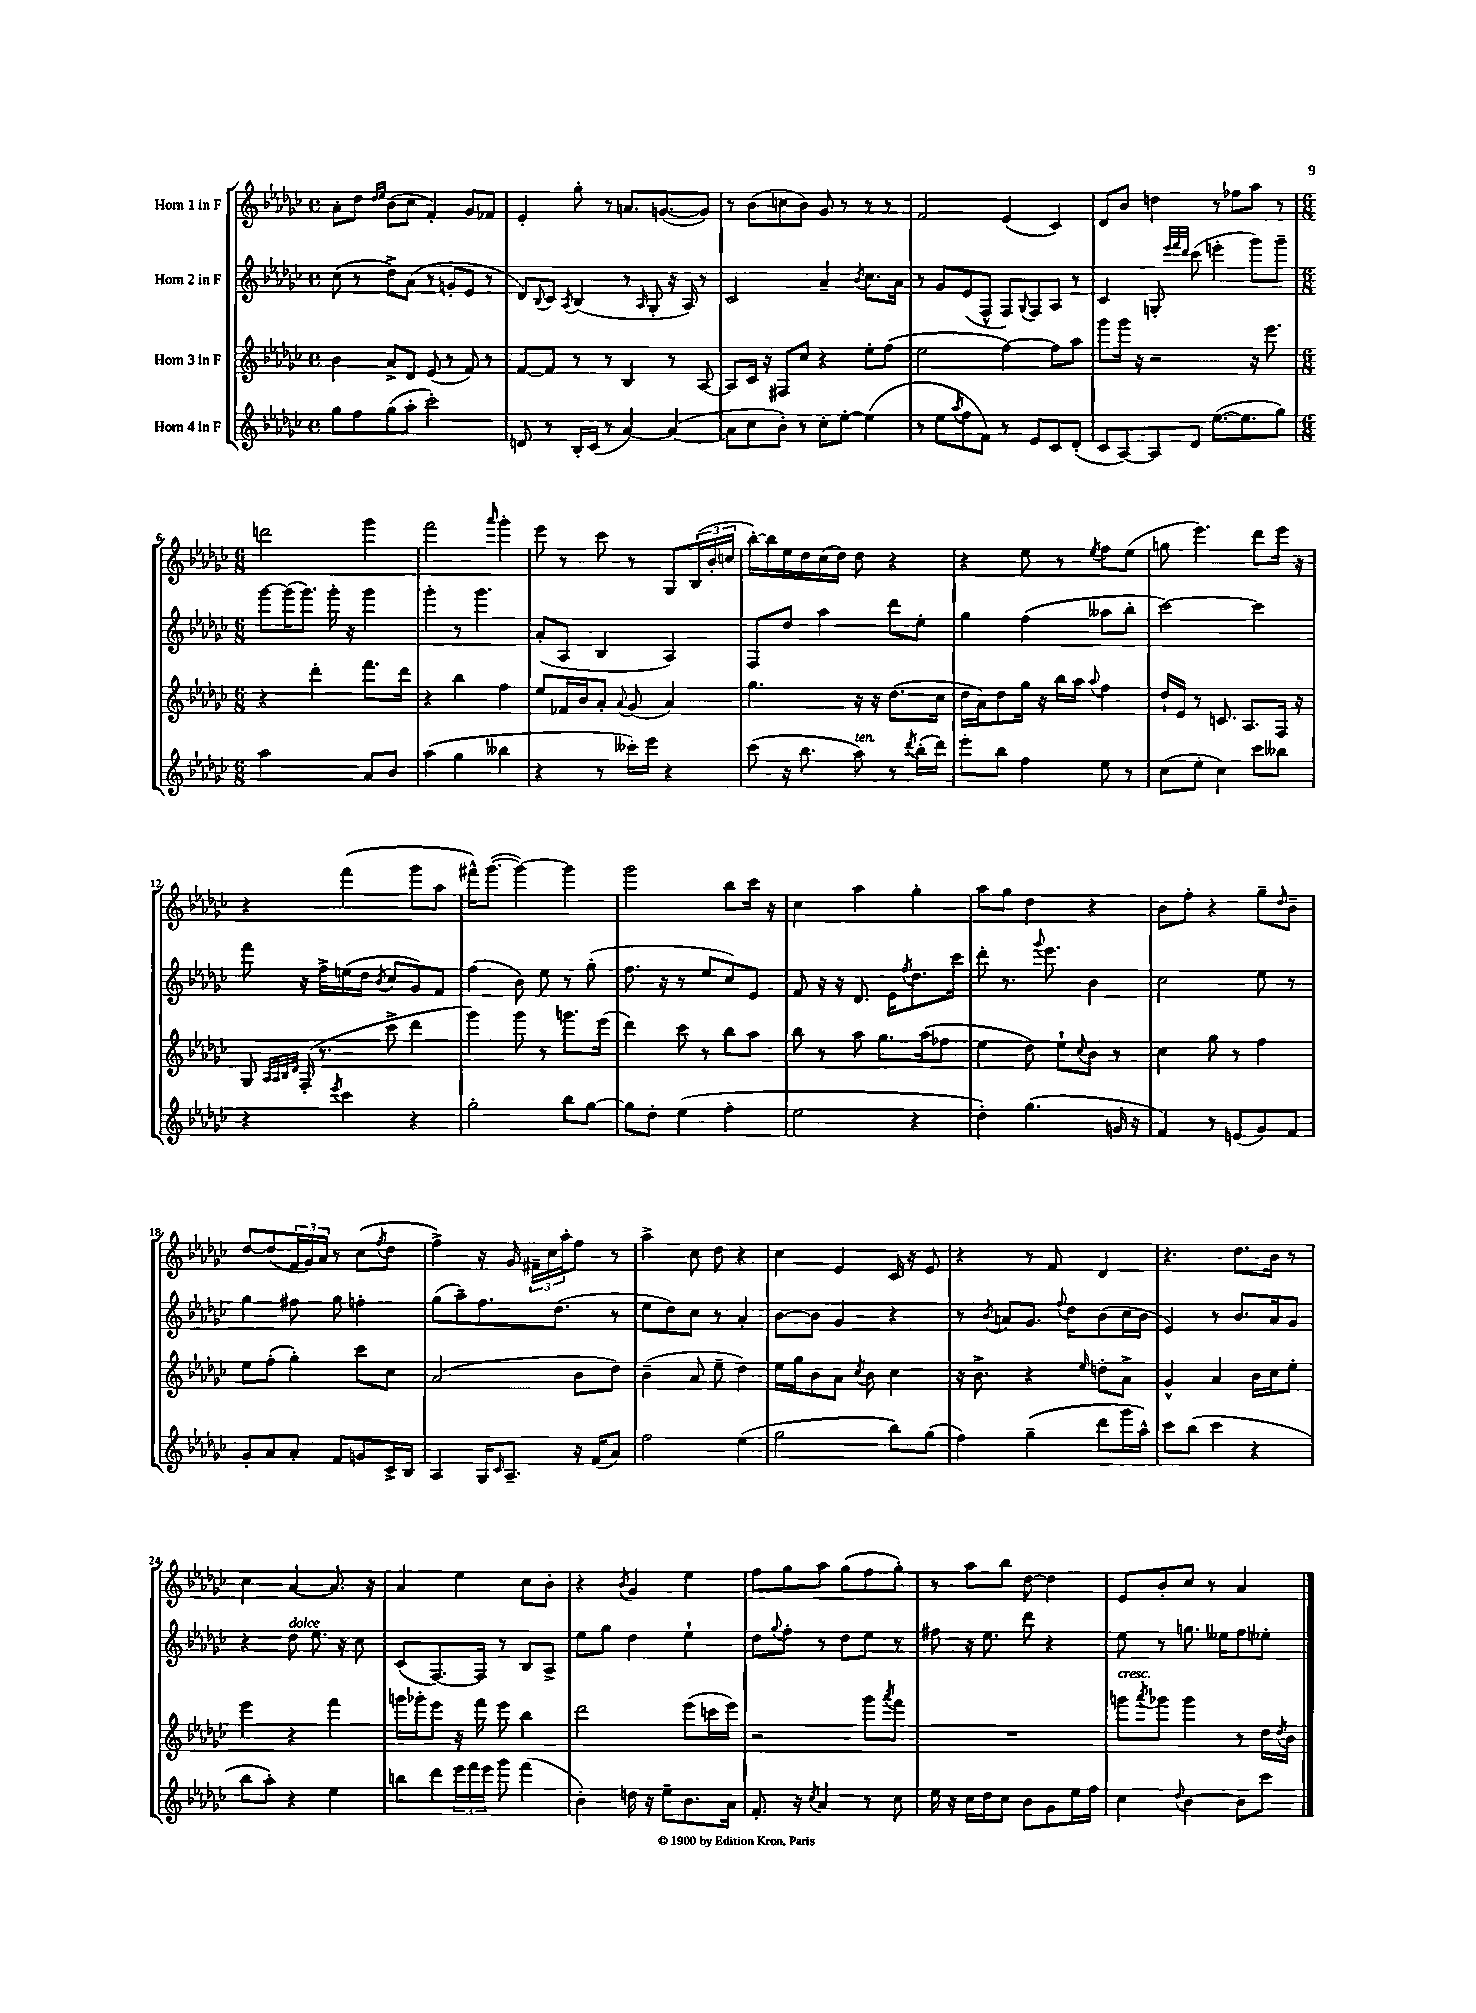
<<
\new StaffGroup <<
\new Staff = "s0" \with { instrumentName = "Horn 1 in F" } {
    \clef treble \key ges \major \defaultTimeSignature \time 4/4
    aes'8-. des''8 \grace { des''16 ees''16 } bes'8( ces''8 f'4-.) ges'8 fes'8 |
    ees'4-. ges''8-. r8 a'8. g'8.~( g'8) |
    r8 bes'8( c''8 bes'8) ges'8 r8 r8 r8 |
    f'2 ees'4( ces'4) |
    des'8 bes'8 d''4 r8 fes''8 aes''8 r8 |
    \numericTimeSignature \time 6/8 d'''2 ges'''4 |
    f'''2 \grace { aes'''16 } ges'''4-. |
    ees'''8 r8 ces'''8 r8 ges8 \tuplet 3/2 { bes16( bes'16-. c''16 } |
    bes''16~-.) bes''16 ees''16 des''16 ces''16( des''16) des''8 r4 |
    r4 ees''8 r8 \acciaccatura { ees''8 } f''8 ees''8( |
    g''8 ees'''4.) des'''8 ees'''16 r16 |
    r4 f'''4( ges'''8 aes''8 |
    fis'''16-^) ges'''8.~( ges'''4~) ges'''4 |
    ges'''2 bes''8 ces'''16 r16 |
    ces''4 aes''4 ges''4-. |
    aes''8 ges''8 des''4 r4 |
    bes'8 f''8-. r4 ges''8-- \grace { des''16 } bes'8-- |
    des''8~ des''8( \tuplet 3/2 { f'16 ges'16) aes'16 } r8 ces''8( \acciaccatura { f''8 } des''8 |
    f''4->) r16 ges'16 \tuplet 3/2 { fis'16-- ces''16 aes''16-. } f''8 r8 |
    aes''4-> ces''8 des''8 r4 |
    ces''4 ees'4 ces'16 r16 ees'8 |
    r4 r8 f'8 des'4 |
    r4. des''8. bes'16 r8 |
    ces''4 aes'4~ aes'8. r16 |
    aes'4 ees''4 ces''8 bes'8-. |
    r4 \acciaccatura { bes'8 } ges'4 ees''4 |
    f''8 ges''8 aes''8 ges''8( f''8 ges''8-.) |
    r8 aes''8 bes''8 des''8~ des''4 |
    ees'8 bes'8-. ces''8 r8 aes'4 \bar "|." |
}
\new Staff = "s1" \with { instrumentName = "Horn 2 in F" } {
    \clef treble \key ges \major \defaultTimeSignature \time 4/4
    ces''8( r8 des''8->) aes'8( r8 g'8-. ees'8 r8 |
    des'8) \appoggiatura { bes8 } ces'8 \acciaccatura { aes8 } bes4( r8 \grace { aes16 } ges8-. r16 aes16) r8 |
    ces'2 aes'4-- \acciaccatura { bes'8 } ces''8. aes'16 |
    r8 ges'8 ees'8( f8-^ f8) \appoggiatura { ges8 } f8 aes8 r8 |
    ces'4 g8-. \grace { ees'''32 f'''32 des'''32 } ces'''8( e'''4-. ges'''8) ges'''8-- |
    \numericTimeSignature \time 6/8 ges'''8~ ges'''16( ges'''8.) ges'''16-. r16 ges'''4 |
    ges'''4-. r8 ges'''4. |
    aes'8-.( aes8 bes4 aes4) |
    f8 des''8 aes''4 des'''8 ees''8-. |
    ges''4 f''4( aeses''8 bes''8-. |
    ces'''2~) ces'''4 |
    f'''8 r16 f''16-> e''16( des''16 \acciaccatura { bes'8 } ces''8 ges'8) f'8 |
    f''4( bes'8) ees''8 r8 ges''8-.( |
    f''8. r16 r8 ees''8 ces''8) ees'8 |
    f'8 r16 r16 des'8. ees'16 \acciaccatura { f''8 } des''8. ces'''16 |
    des'''8-. r8. \appoggiatura { ges'''8 } ees'''8. bes'4 |
    ces''2 ees''8 r8 |
    ges''4 fis''8 ges''8 f''4-. |
    ges''8( aes''8--) f''8. des''8.( r8 |
    ees''8 des''8) ces''8 r8 aes'4-. |
    bes'8~ bes'8 ges'4 r4 |
    r8 \acciaccatura { bes'8 } a'8 ges'8. \appoggiatura { f''8 } des''16 bes'8( ces''16 bes'16 |
    ees'4) r8 bes'8. aes'16 ges'8 |
    r4 des''8^\markup { \italic "dolce" } ees''8. r16 ces''8 |
    ces'8( f8.~) f16 r8 bes8 aes8-> |
    ees''8 ges''8 des''4 ees''4-! |
    des''8 \appoggiatura { ges''8 } f''8-. r8 des''8 ees''8 r8 |
    fis''8 r16 ees''8. des'''8 r4 |
    ees''8 r8 g''8. eeses''16 f''8 ees''8-. \bar "|." |
}
\new Staff = "s2" \with { instrumentName = "Horn 3 in F" } {
    \clef treble \key ges \major \defaultTimeSignature \time 4/4
    bes'4 aes'8-> des'8 ees'8( r8 f'8) r8 |
    f'8~ f'8 r8 r8 bes4 r8 aes8~ |
    aes8 ces'16 r16 fis8 ces''8 r4 ees''8-. f''8( |
    ees''2 f''4~) f''8 aes''8 |
    ges'''8 ges'''16 r16 r2 r16 ees'''8. |
    \numericTimeSignature \time 6/8 r4 des'''4-. f'''8. des'''16 |
    r4 bes''4 f''4 |
    ees''8 fes'16 bes'16 aes'8-. \appoggiatura { aes'8 } ges'8( aes'4) |
    ges''4. r16 r16 des''8.( ces''16 |
    des''16 aes'16) des''8 ges''16 r16 bes''16 aes''16 \appoggiatura { aes''8 } f''4 |
    des''16-! ees'16 r8 c'8. aes8. f16 r16 |
    ges8 \grace { aes32 aes32 bes32 des'32 } f16-.( r8. ces'''8-> des'''4 |
    ges'''4) ges'''8 r8 g'''8. ees'''16( |
    des'''4) ces'''8 r8 bes''8 aes''8 |
    bes''8 r8 aes''8 ges''8. aes''16( fes''8 |
    ees''4 des''8) ees''8-! \appoggiatura { ces''8 } bes'8 r8 |
    ces''4 ges''8 r8 f''4 |
    ees''8 f''8-.( ges''4-.) ces'''8 ces''8 |
    aes'2( bes'8 des''8) |
    bes'4--( aes'8 ees''8-- des''4) |
    ees''16 ges''16 bes'8 aes'8 \acciaccatura { ces''8 } bes'8 ces''4 |
    r16 bes'8.-> r4 \grace { ees''16 } d''8-. aes'8-> |
    ges'4-^ aes'4 bes'16 ces''16 ees''8-. |
    ees'''4 r4 f'''4 |
    g'''16 ges'''16-. ees'''8 r16 f'''16 ees'''8 bes''4 |
    des'''2 ees'''8( c'''16 ees'''16) |
    r2 ges'''8 \acciaccatura { aes'''8 } f'''8 |
    R2. |
    g'''8^\markup { \italic "cresc." } \acciaccatura { aes'''8 } ges'''8 ges'''4 r8 des''16 \acciaccatura { des''8 } bes'16 \bar "|." |
}
\new Staff = "s3" \with { instrumentName = "Horn 4 in F" } {
    \clef treble \key ges \major \defaultTimeSignature \time 4/4
    ges''8 f''8 ges''8( aes''8-. ces'''2-.) |
    d'8 r8 bes16-. ces'16( r8 aes'4~) aes'4~( |
    aes'8 ces''8 bes'8-.) r8 ces''8-. ees''8~-. ees''4( |
    r8 ees''8 \acciaccatura { aes''8 } f''8 f'8) r8 ees'8 ces'8 des'8-.( |
    ces'8 aes8~) aes8 des'8 ees''8.~( ees''8. ges''8) |
    \numericTimeSignature \time 6/8 aes''2 aes'8 bes'8 |
    aes''4( ges''4 beses''4 |
    r4 r8 ceses'''16-.) ees'''16 r4 |
    ces'''8( r16 bes''8. aes''8^\markup { \italic "ten." }) r8 \acciaccatura { des'''8 } bes''16-.( des'''16) |
    ees'''8-. bes''8 f''4 ees''8 r8 |
    ces''8( ees''8-. ces''4) ces'''8 beses''8 |
    r4 \acciaccatura { ees'''8 } ces'''4 r4 |
    ges''2-. bes''8 ges''8~ |
    ges''8 des''8-. ees''4( f''4-. |
    ees''2 r4 |
    des''4-.) ges''4.( g'16 r16 |
    f'4) r8 e'8( ges'8) f'8 |
    ges'8-. aes'8 aes'8-. f'8 g'8 ces'16-> bes16 |
    aes4 ges16 \grace { ces'16 } aes8.-- r16 f'16( aes'8) |
    f''2 ees''4( |
    ges''2 bes''8) ges''8( |
    f''4) ges''4--( des'''8 ges'''16 aes''16-^) |
    ces'''8 bes''8( ces'''4 r4 |
    bes''8 aes''8-.) r4 ees''4 |
    b''8 des'''8 \tuplet 3/2 { ees'''16 f'''16 ees'''16 } ges'''8 f'''4( |
    bes'4-.) d''16 r16 ees''8-- bes'8. aes'16 |
    f'8.-. r16 \acciaccatura { ces''8 } aes'4 r8 ces''8 |
    ees''16 r16 ces''16 des''16 ces''8 bes'8 ges'8 ees''16 f''16 |
    ces''4 \appoggiatura { des''8 } bes'4~ bes'8 ces'''8 \bar "|." |
}
>>
>>
